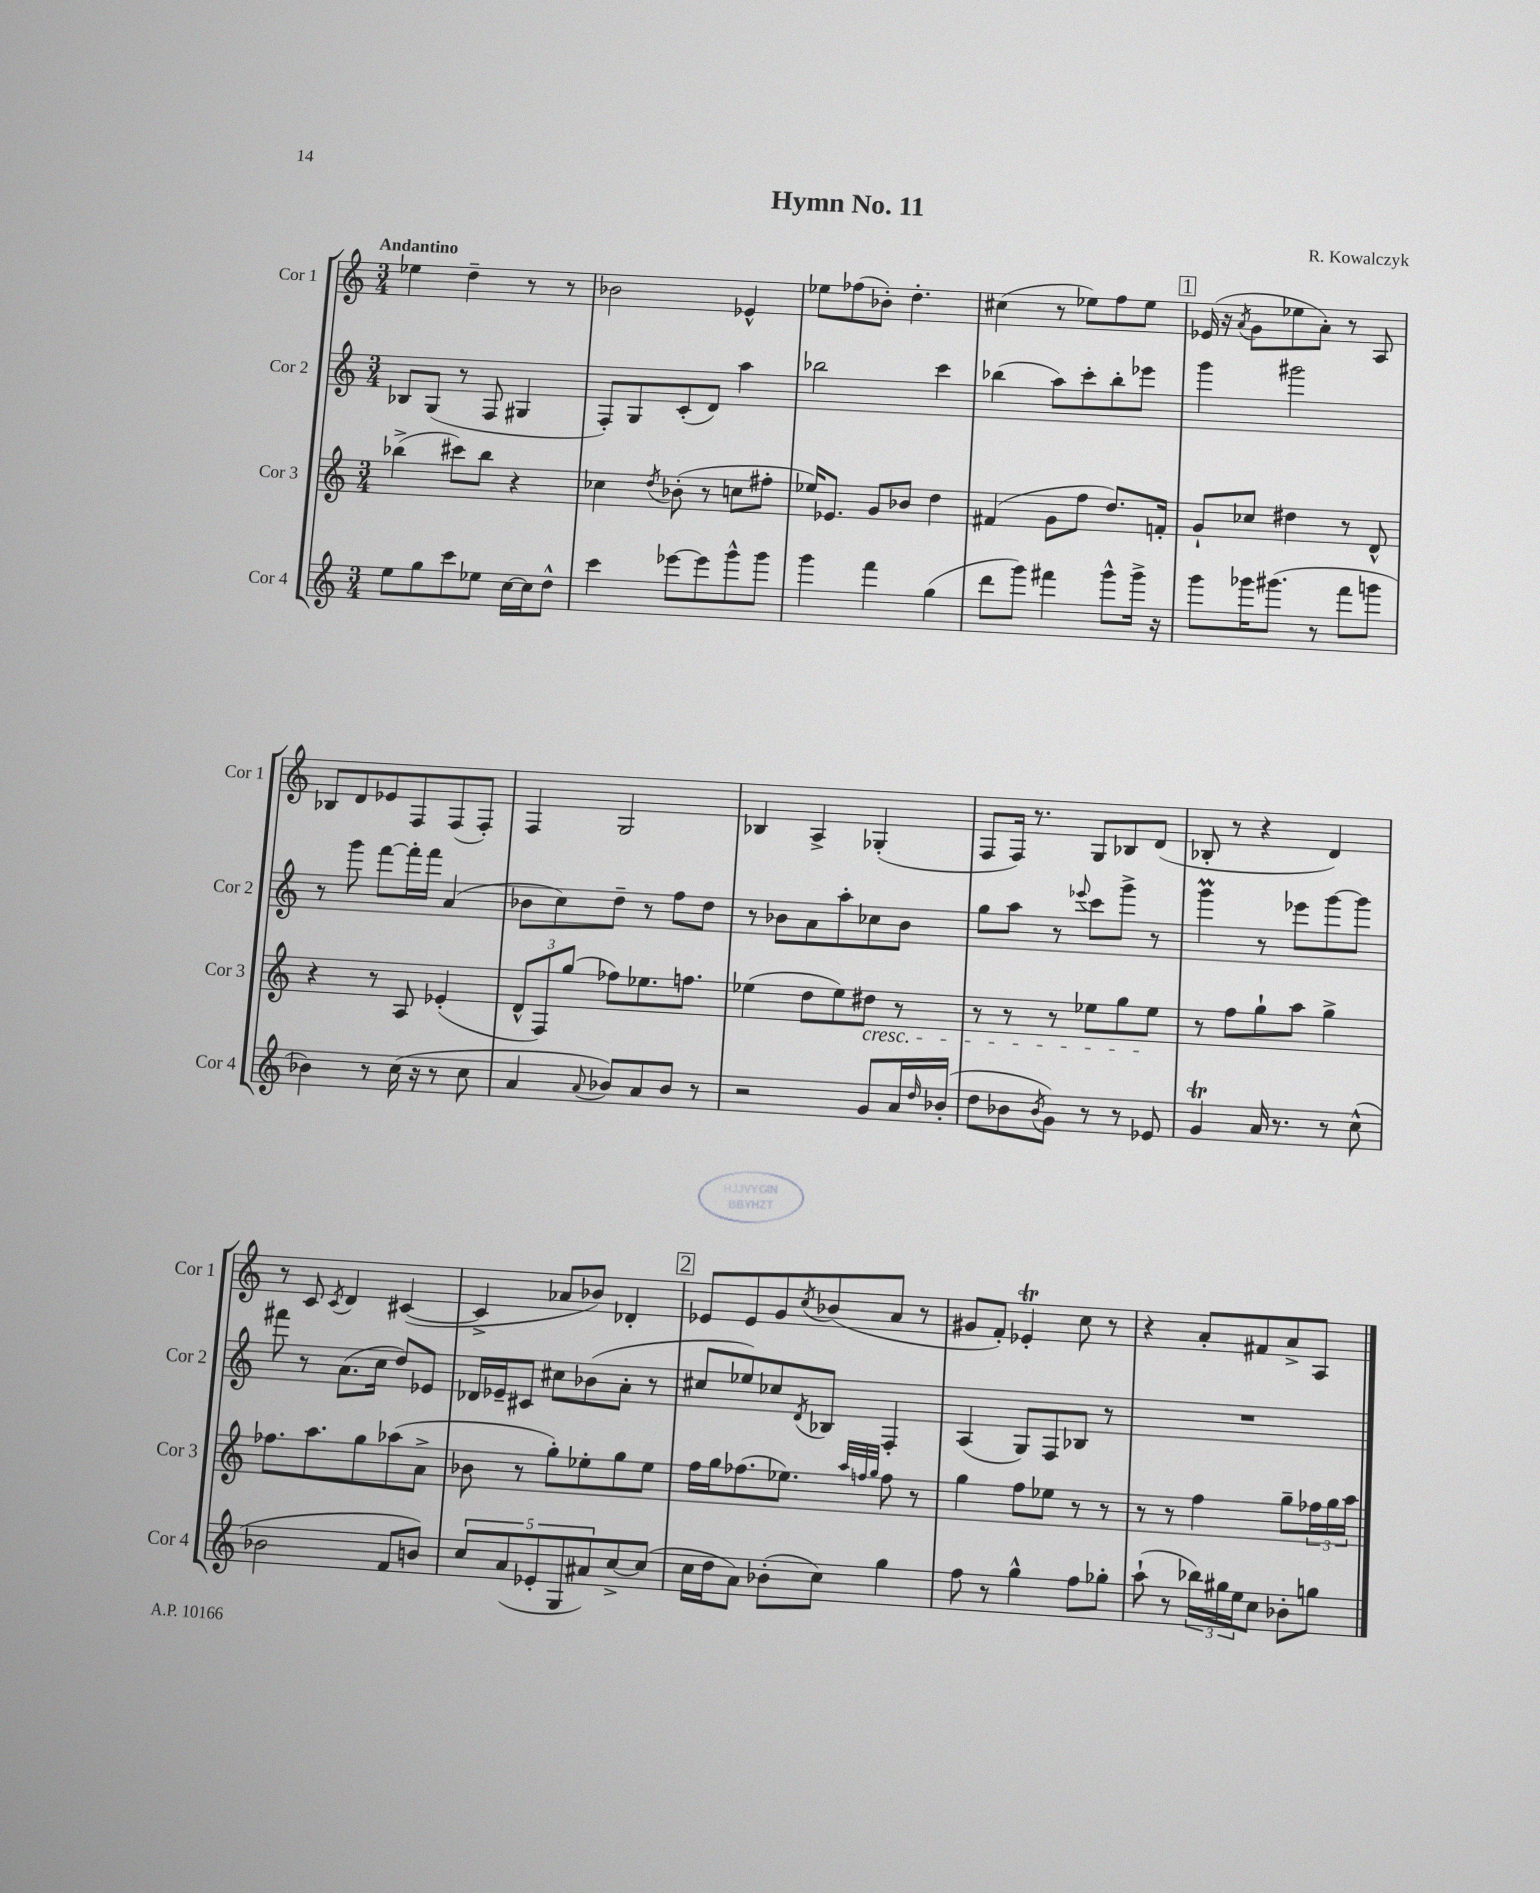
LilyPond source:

\header { title = "Hymn No. 11" composer = "R. Kowalczyk" }
<<
\new StaffGroup <<
\new Staff = "s0" \with { instrumentName = "Cor 1" shortInstrumentName = "Cor 1" } {
    \clef treble \key c \major \numericTimeSignature \time 3/4 \tempo "Andantino"
    ees''4 d''4-- r8 r8 |
    bes'2 ees'4-^ |
    ees''8 fes''8( bes'8-.) d''4.-. |
    cis''4( r8 ees''8) f''8 ees''8 |
    \mark \markup { \box "1" } ees'16( r16 \acciaccatura { a'8 } g'8 ees''8 a'8-.) r8 a8 |
    bes8 d'8 ees'8 f8 f8( f8-.) |
    f4 g2 |
    bes4 a4-> ges4-.( |
    f8 f16) r8. g8 bes8 d'8( |
    bes8-. r8 r4 d'4) |
    r8 c'8 \acciaccatura { c'8 } d'4 cis'4~( |
    cis'4-> aes'8 bes'8) des'4-. |
    \mark \markup { \box "2" } ees'8 ees'8 g'8 \acciaccatura { c''8 } bes'8( a'8 r8 |
    gis'8 f'8-.) ees'4-.\trill c''8 r8 |
    r4 a'8-. fis'8 a'8-> a8 \bar "|." |
}
\new Staff = "s1" \with { instrumentName = "Cor 2" shortInstrumentName = "Cor 2" } {
    \clef treble \key c \major \numericTimeSignature \time 3/4
    bes8 g8( r8 f8 gis4 |
    f8-.) g8 c'8-.( d'8) a''4 |
    bes''2 c'''4 |
    bes''4( a''8) c'''8-. bes''8-. ees'''8 |
    \mark \markup { \box "1" } g'''4 gis'''2 |
    r8 g'''8 f'''8~ f'''16-. f'''16 a'4( |
    bes'8 c''8) d''8-- r8 f''8 d''8 |
    r8 bes'8 a'8 a''8-. ces''8 bes'8 |
    g''8 a''8 r8 \appoggiatura { ees'''8 } c'''8 g'''8-> r8 |
    g'''4\prall r8 ees'''8 g'''8~ g'''8 |
    fis'''8 r8 a'8.( c''16 d''8) ees'8 |
    des'16 ees'16-- cis'8 cis''8 bes'8( a'8-. r8 |
    \mark \markup { \box "2" } cis''8 ees''8) ces''8 \acciaccatura { d'8 } bes8 f4-. |
    a4( g8) f8 bes8 r8 |
    R2. \bar "|." |
}
\new Staff = "s2" \with { instrumentName = "Cor 3" shortInstrumentName = "Cor 3" } {
    \clef treble \key c \major \numericTimeSignature \time 3/4
    bes''4->( cis'''8) bes''8 r4 |
    ces''4 \acciaccatura { d''8 } bes'8-.( r8 c''8 fis''8-. |
    ees''16) ees'8. g'8 bes'8 d''4 |
    fis'4( g'8 f''8 d''8.) f'16-. |
    \mark \markup { \box "1" } g'8-! ces''8 dis''4 r8 d'8-^ |
    r4 r8 a8 ees'4-.( |
    \tuplet 3/2 { d'8-^ f8) g''8( } fes''8) ees''8. f''8. |
    ees''4( d''8 ees''8) dis''8\cresc r8 |
    r8 r8 r8 ees''8 g''8 ees''8\! |
    r8 f''8 g''8-! a''8 g''4-> |
    fes''8. a''8. g''8 aes''8( a'8-> |
    bes'8 r8 g''8-.) ees''8-. g''8 ees''8 |
    \mark \markup { \box "2" } f''16 g''16 fes''8.( ees''8.) \grace { a''32 f''32 g''32 } f''8 r8 |
    g''4 f''8 ees''8 r8 r8 |
    r8 r8 f''4 g''8-- \tuplet 3/2 { fes''16 g''16 a''16 } \bar "|." |
}
\new Staff = "s3" \with { instrumentName = "Cor 4" shortInstrumentName = "Cor 4" } {
    \clef treble \key c \major \numericTimeSignature \time 3/4
    e''8 g''8 c'''8 ees''8 c''16~ c''16 d''8-^ |
    c'''4 ees'''8~ ees'''8 g'''8-^ g'''8 |
    g'''4 f'''4 g''4( |
    d'''8 g'''8) fis'''4 g'''8-^ g'''16-> r16 |
    \mark \markup { \box "1" } g'''8 ges'''16 gis'''8.( r8 f'''8 g'''8 |
    bes'4) r8 c''16( r16 r8 c''8 |
    a'4 \appoggiatura { a'8 } bes'8) a'8 bes'8 r8 |
    r2 g'8 a'16 \grace { d''16 } bes'16-.( |
    d''8 bes'8 \acciaccatura { bes'8 } g'8) r8 r8 ees'8 |
    g'4\trill a'16 r8. r8 c''8-^( |
    bes'2 f'8 b'8) |
    \tuplet 5/4 { c''8 a'8( ees'8-. g8 ais'8) } c''8~-> c''8( |
    \mark \markup { \box "2" } c''16 d''16 a'8) bes'8-.( c''8) g''4 |
    f''8 r8 g''4-^ f''8 ges''8-. |
    a''8-!( r8 \tuplet 3/2 { bes''16) gis''16 e''16 } c''8 bes'8-. g''8 \bar "|." |
}
>>
>>
\layout { \context { \Score \remove "Bar_number_engraver" } }
